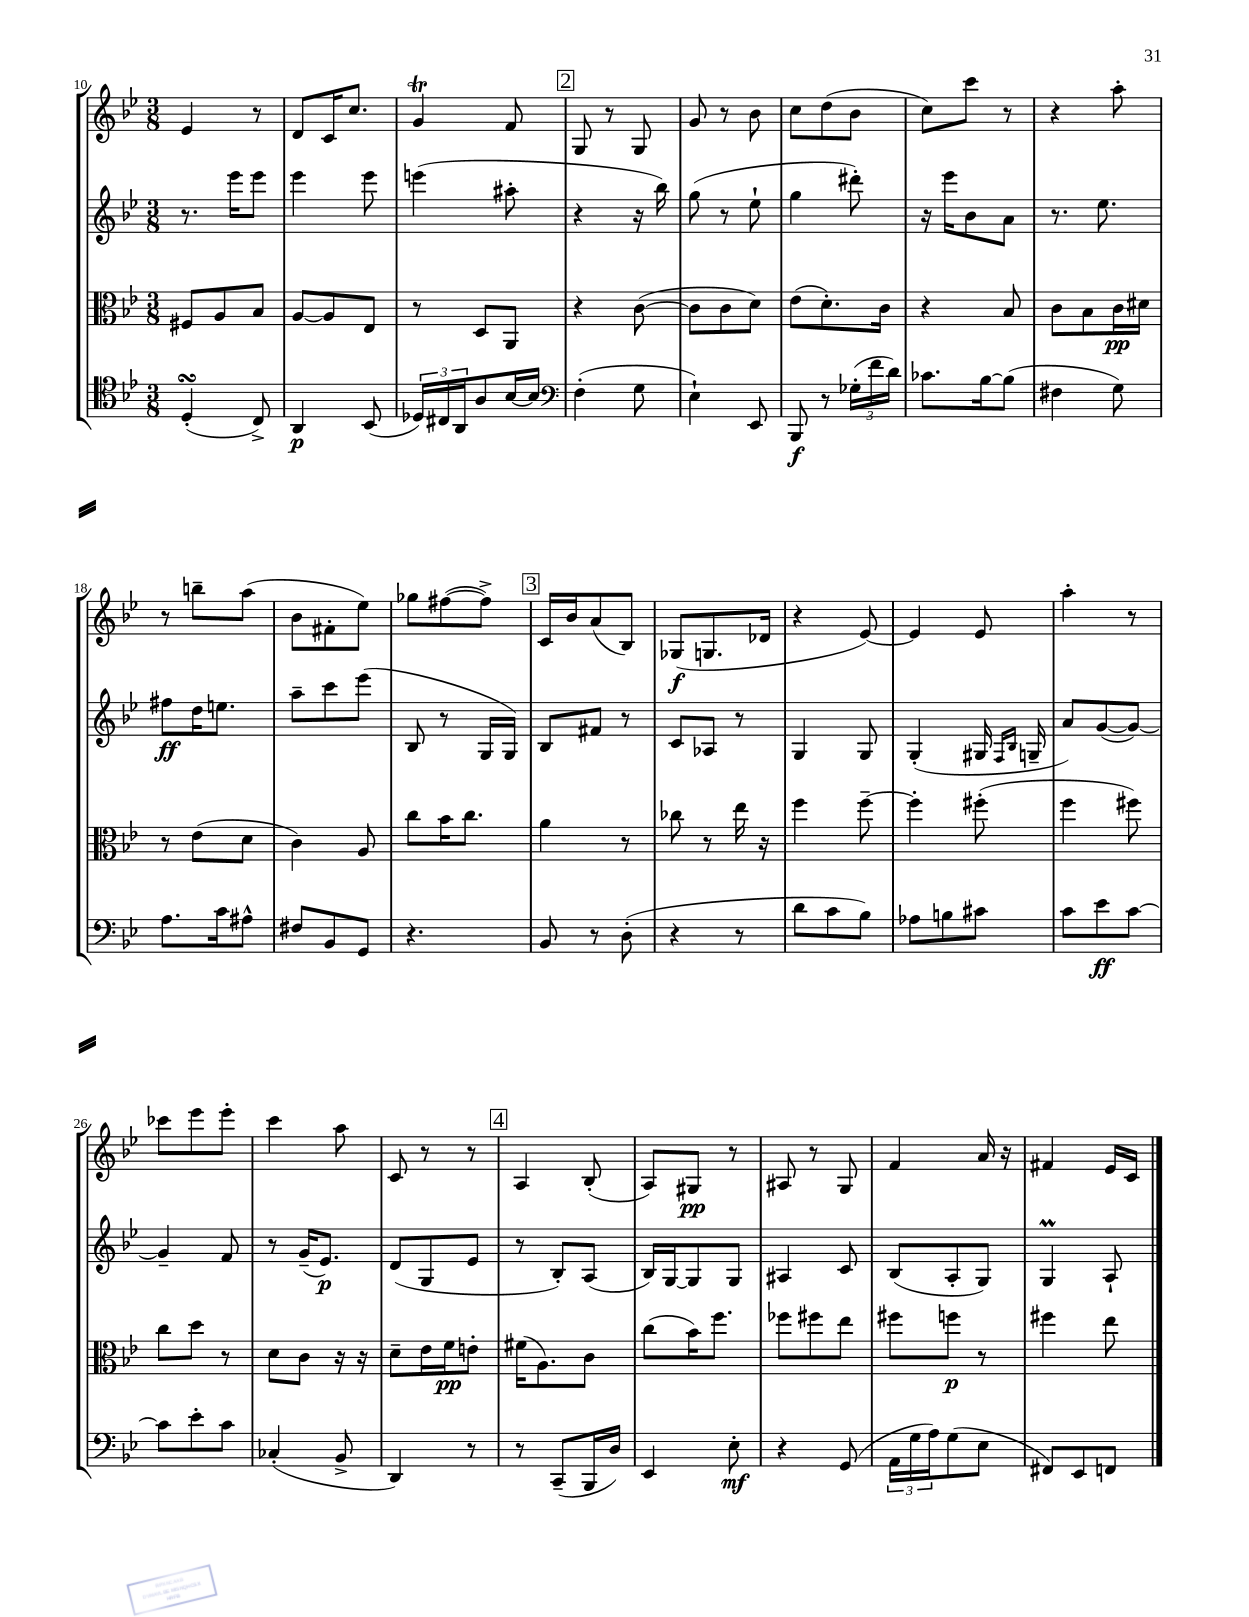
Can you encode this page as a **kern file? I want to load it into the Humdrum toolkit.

**kern	**kern	**kern	**kern
*staff4	*staff3	*staff2	*staff1
*clefC4	*clefC3	*clefG2	*clefG2
*k[b-e-]	*k[b-e-]	*k[b-e-]	*k[b-e-]
*M3/8	*M3/8	*M3/8	*M3/8
(4D'/	8F#/L	8.r	4e-/
.	8A/	.	.
.	.	16eee-\LK	.
8C^/)	8B-/J	8eee-\J	8r
=	=	=	=
4AA/	[8A/L	4eee-\	8d/L
.	8A/]	.	16c/K
.	.	.	8.cc/J
(8BB-/	8E-/J	8eee-\	.
=	=	=	=
24D-/LL)	8r	(4eee\	4g/
24C#/	.	.	.
24AA/J	.	.	.
8A/	8D/L	.	.
[16B-/L	8AA/J	8aa#'\	8f/
16B-/]JJ	.	.	.
=	=	=	=
*clefF4	*	*	*
(4F'\	4r	4r	8G/
.	.	.	8r
8G\	([8c\	16r	8G/
.	.	16bb-\)	.
=	=	=	=
4E-`\)	8c\]L	(8gg\	8g/
.	8c\	8r	8r
8EE-/	8d\J)	8ee-`\	8b-\
=	=	=	=
8BBB-/	(8e-\L	4gg\	8cc\L
8r	8.d'\)	.	(8dd\
(24G-'\LL	.	8ddd#'\)	8b-\J
24f\	.	.	.
.	16c\Jk	.	.
24d\JJ)	.	.	.
=	=	=	=
8.c-\L	4r	16r	8cc\L)
.	.	16eee-\LK	.
.	.	8b-\	8ccc\J
[16B-\k	.	.	.
(8B-\]J	8B-/	8a\J	8r
=	=	=	=
4F#\	8c\L	8.r	4r
.	8B-\	.	.
.	.	8.ee-\	.
8G\)	16c\L	.	8aa'\
.	16d#\JJ	.	.
=	=	=	=
8.A\L	8r	8ff#\L	8r
.	(8e-\L	16dd\K	8bb~\L
16c\k	.	8.ee\J	.
8A#^^\J	8d\J	.	(8aa\J
=	=	=	=
8F#/L	4c\)	8aa~\L	8b-\L
8BB-/	.	8ccc\	8f#'\
8GG/J	8A/	(8eee-\J	8ee-\J)
=	=	=	=
4.r	8cc\L	8B-/	8gg-\L
.	16b-\K	8r	([8ff#\
.	8.cc\J	.	.
.	.	16G/LL	8ff#^\]J)
.	.	16G/JJ)	.
=	=	=	=
8BB-/	4a\	8B-/L	16c/LL
.	.	.	16b-/J
8r	.	8f#/J	(8a/
(8D'\	8r	8r	8B-/J)
=	=	=	=
4r	8cc-\	8c/L	(8G-/L
.	8r	8A-/J	8.G/
8r	16ee-\	8r	.
.	16r	.	16d-/Jk
=	=	=	=
8d\L	4ff\	4G/	4r
8c\	.	.	.
8B-\J)	[8ff~\	8G/	[8e-/)
=	=	=	=
8A-\L	4ff'\]	(4G'/	4e-/]
8B\	.	.	.
8c#\J	(8ff#'\	16G#/	8e-/
.	.	16qqF/LL	.
.	.	16qqB-/JJ	.
.	.	16G~/	.
=	=	=	=
8c\L	4ff\	8a/L)	4aa'\
8e-\	.	([8g/	.
[8c\J	8ff#\)	8g/_J)	8r
=	=	=	=
8c\]L	8cc\L	4g~/]	8ccc-\L
8e-'\	8dd\J	.	8eee-\
8c\J	8r	8f/	8eee-'\J
=	=	=	=
(4C-'/	8d\L	8r	4ccc\
.	8c\J	(16g~/LK	.
.	.	8.e-/J)	.
8BB-^/	16r	.	8aa\
.	16r	.	.
=	=	=	=
4DD/)	8d~\L	(8d/L	8c/
.	16e-\L	8G/	8r
.	16f\J	.	.
8r	8e'\J	8e-/J	8r
=	=	=	=
8r	(16f#\LK	8r	4A/
.	8.A\)	.	.
(8CC~/L	.	8B-'/L)	.
16BBB-/L	8c\J	(8A/J	(8B-'/
16D/JJ)	.	.	.
=	=	=	=
4EE-/	(8cc\L	16B-/LL)	8A/L)
.	.	[16G/J	.
.	16b-\K)	8G/]	8G#/J
.	8.ff\J	.	.
8E-'\	.	8G/J	8r
=	=	=	=
4r	8ff-\L	4A#/	8A#/
.	8ff#\	.	8r
(8GG/	8ee-\J	8c/	8G/
=	=	=	=
24AA\LL	8ff#\L	(8B-/L	4f/
24G\	.	.	.
24A\J)	.	.	.
(8G\	8ff\J	8A'/	.
8E-\J	8r	8G/J)	16a/
.	.	.	16r
=	=	=	=
8FF#/L)	4ff#\	4G/	4f#/
8EE-/	.	.	.
8FF/J	8ee-\	8A`/	16e-/LL
.	.	.	16c/JJ
==	==	==	==
*-	*-	*-	*-
